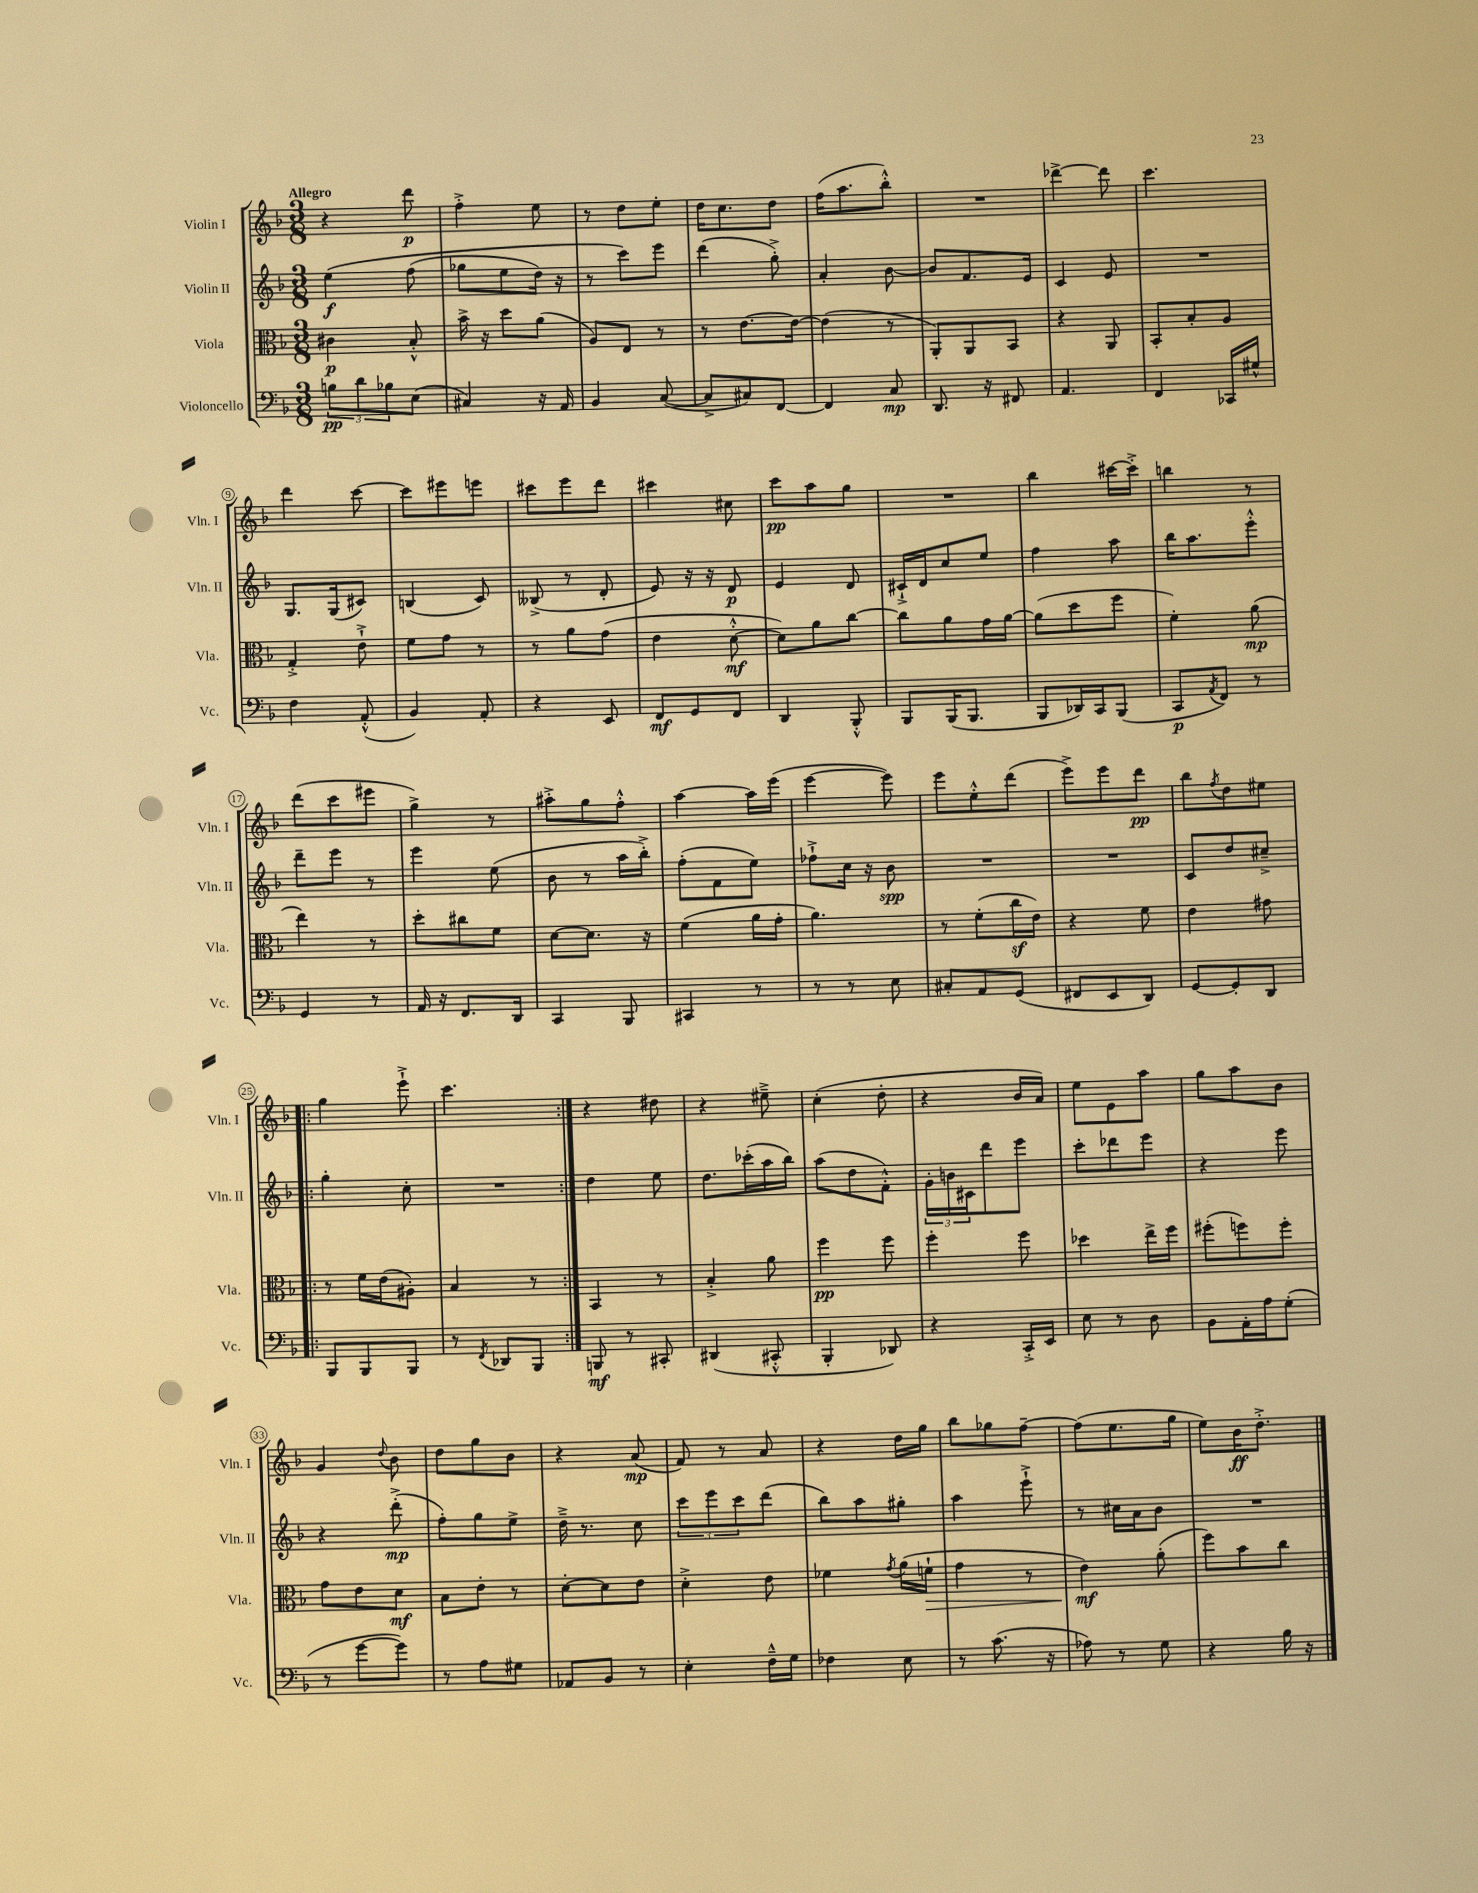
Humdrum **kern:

**kern	**dynam	**kern	**dynam	**kern	**dynam	**kern	**dynam
*part4	*part4	*part3	*part3	*part2	*part2	*part1	*part1
*staff4	*staff4	*staff3	*staff3	*staff2	*staff2	*staff1	*staff1
*I"Violoncello	*	*I"Viola	*	*I"Violin II	*	*I"Violin I	*
*I'Vc.	*	*I'Vla.	*	*I'Vln. II	*	*I'Vln. I	*
*clefF4	*	*clefC3	*	*clefG2	*	*clefG2	*
*k[b-]	*	*k[b-]	*	*k[b-]	*	*k[b-]	*
*M3/8	*	*M3/8	*	*M3/8	*	*M3/8	*
=1	=1	=1	=1	=1	=1	=1	=1
!	!	!	!	!	!	!LO:TX:a:B:t=Allegro	!
12Bn\L	pp	4c#X\	p	(4ee\	f	4r	.
12d\	.	.	.	.	.	.	.
12B-X\	.	.	.	.	.	.	.
(8E\J	.	8B-'^^/	.	(8ff\	.	8ddd\	p
=2	=2	=2	=2	=2	=2	=2	=2
4C#X/)	.	16b-^\	.	8gg-X\L	.	4ff'^\	.
.	.	16r	.	.	.	.	.
.	.	8dd\L	.	8ee\	.	.	.
16r	.	(8a\J	.	16dd\Jk)	.	8ee\	.
16AA/	.	.	.	16r	.	.	.
=3	=3	=3	=3	=3	=3	=3	=3
4BB-/	.	8A/L)	.	8r	.	8r	.
.	.	8E/J	.	8ccc\L)	.	8dd\L	.
([8C/	.	8r	.	8eee\J	.	8ee'\J	.
=4	=4	=4	=4	=4	=4	=4	=4
8C^/L]	.	8r	.	(4ddd\	.	16dd\KL	.
.	.	.	.	.	.	8.cc\	.
8C#X/)	.	[8.e\L	.	.	.	.	.
[8FF/J	.	.	.	8gg'^\)	.	8dd\J	.
.	.	16e\Jk_	.	.	.	.	.
=5	=5	=5	=5	=5	=5	=5	=5
4FF/]	.	(4e\]	.	4a'/	.	(16ff\KL	.
.	.	.	.	.	.	8.aa\	.
8C/	mp	8r	.	[8b-\	.	8bb-'^^\J)	.
=6	=6	=6	=6	=6	=6	=6	=6
8.DD/	.	8AA'/L)	.	8b-/L]	.	4.r	.
.	.	8AA/	.	8.f/	.	.	.
16r	.	.	.	.	.	.	.
8FF#X/	.	8BB-/J	.	.	.	.	.
.	.	.	.	16e/Jk	.	.	.
=7	=7	=7	=7	=7	=7	=7	=7
4.AA/	.	4r	.	4c/	.	[4ddd-X^\	.
.	.	8AA/	.	8e/	.	8ddd-\]	.
=8	=8	=8	=8	=8	=8	=8	=8
4FF/	.	8BB-'/L	.	4.r	.	4.ccc\	.
.	.	8B-'/	.	.	.	.	.
16CC-X/LL	.	8A/J	.	.	.	.	.
16G#X^^/JJ	.	.	.	.	.	.	.
!!LO:LB:g=z
=9	=9	=9	=9	=9	=9	=9	=9
4F\	.	4G'^/	.	8.G/L	.	4ddd\	.
.	.	.	.	(16G/k	.	.	.
(8AA'^^/	.	8e`^\	.	8c#X/J)	.	[8ccc\	.
=10	=10	=10	=10	=10	=10	=10	=10
4BB-/)	.	8f\L	.	(4Bn/	.	8ccc\L]	.
.	.	8g\J	.	.	.	8eee#X\	.
8AA'/	.	8r	.	8c/)	.	8eeen\J	.
=11	=11	=11	=11	=11	=11	=11	=11
4r	.	8r	.	(8B--X^/	.	8ccc#X\L	.
.	.	8a\L	.	8r	.	8eee\	.
8EE/	.	(8g\J	.	8d'/	.	8ddd\J	.
=12	=12	=12	=12	=12	=12	=12	=12
8FF/L	mf	4e\	.	8e/)	.	4ccc#X\	.
8GG/	.	.	.	16r	.	.	.
.	.	.	.	16r	.	.	.
8FF/J	.	[8d'^^\	mf	8d/	p	8cc#X\	.
=13	=13	=13	=13	=13	=13	=13	=13
4DD/	.	8d\L])	.	4e/	.	8ccc\L	pp
.	.	8a\	.	.	.	8aa\	.
8BBB-'^^/	.	[8cc\J	.	8d/	.	8gg\J	.
=14	=14	=14	=14	=14	=14	=14	=14
8BBB-/L	.	8cc\L]	.	16c#X`^/LL	.	4.r	.
.	.	.	.	16d/J	.	.	.
(16BBB-/K	.	8a\	.	8cc/	.	.	.
8.BBB-/J	.	.	.	.	.	.	.
.	.	16g\L	.	8ee/J	.	.	.
.	.	[16a\JJ	.	.	.	.	.
=15	=15	=15	=15	=15	=15	=15	=15
8BBB-/L	.	(8a\L]	.	4ff\	.	4bb-\	.
16DD-X/L)	.	8dd\	.	.	.	.	.
16CC/J	.	.	.	.	.	.	.
(8BBB-/J	.	8ff\J	.	8aa\	.	[16ccc#X\LL	.
.	.	.	.	.	.	16ccc#'^\JJ]	.
=16	=16	=16	=16	=16	=16	=16	=16
8CC/L	p	4f'\)	.	16bb-\KL	.	4bbn\	.
.	.	.	.	8.aa\	.	.	.
8qAA/	.	.	.	.	.	.	.
8FF/J)	.	.	.	.	.	.	.
8r	.	(8a\	mp	8eee'^^\J	.	8r	.
!!LO:LB:g=z
=17	=17	=17	=17	=17	=17	=17	=17
4GG/	.	4ee\)	.	8ddd~\L	.	(8ddd\L	.
.	.	.	.	8eee\J	.	8ccc\	.
8r	.	8r	.	8r	.	8eee#X\J	.
=18	=18	=18	=18	=18	=18	=18	=18
16AA/	.	8dd'\L	.	4eee\	.	4gg^\)	.
16r	.	.	.	.	.	.	.
8.FF/L	.	8cc#X\	.	.	.	.	.
.	.	8f\J	.	(8ee\	.	8r	.
16DD/Jk	.	.	.	.	.	.	.
=19	=19	=19	=19	=19	=19	=19	=19
4CC/	.	[8d\L	.	8b-\	.	8aa#X'^\L	.
.	.	8.d\J]	.	8r	.	8gg\	.
8BBB-/	.	.	.	16aa\LL	.	8ff'^^\J	.
.	.	16r	.	16bb-'^\JJ)	.	.	.
=20	=20	=20	=20	=20	=20	=20	=20
4CC#X/	.	(4f\	.	(8ff'\L	.	[4aa\	.
.	.	.	.	8f\	.	.	.
8r	.	16a\LL	.	8ee\J)	.	16aa\LL]	.
.	.	16g'\JJ	.	.	.	(16eee\JJ	.
=21	=21	=21	=21	=21	=21	=21	=21
8r	.	4.a\)	.	8ff-X`^\L	.	[4eee\	.
8r	.	.	.	16cc\Jk	.	.	.
.	.	.	.	16r	.	.	.
8E\	.	.	.	8b-\	spp	8eee\])	.
=22	=22	=22	=22	=22	=22	=22	=22
8C#X'/L	.	8r	.	4.r	.	8eee\L	.
8AA/	.	(8f'\L	.	.	.	8ee'^^\	.
(8GG/J	.	16ccz\L	.	.	.	(8ddd\J	.
.	.	16e\JJ)	.	.	.	.	.
=23	=23	=23	=23	=23	=23	=23	=23
8FF#X/L	.	4r	.	4.r	.	8eee^\L)	.
8EE/	.	.	.	.	.	8eee\	.
8DD/J)	.	8f\	.	.	.	8ddd\J	pp
=24	=24	=24	=24	=24	=24	=24	=24
[8GG/L	.	4e\	.	8c/L	.	8bb-\L	.
.	.	.	.	.	.	8qff/	.
8GG'/]	.	.	.	8dd/	.	8dd\	.
8DD/J	.	8g#X\	.	8cc#X~^/J	.	8ee#X\J	.
!!LO:LB:g=z
=25!|:	=25!|:	=25!|:	=25!|:	=25!|:	=25!|:	=25!|:	=25!|:
8BBB-/L	.	8r	.	4gg'\	.	4gg\	.
8BBB-/	.	16f\LL	.	.	.	.	.
.	.	(16e\J	.	.	.	.	.
8BBB-/J	.	8A#X'\J)	.	8cc'\	.	8eee`^\	.
=26	=26	=26	=26	=26	=26	=26	=26
8r	.	4B-/	.	4.r	.	4.ccc\	.
8qFF/	.	.	.	.	.	.	.
8DD-X/L	.	.	.	.	.	.	.
8BBB-/J	.	8r	.	.	.	.	.
=27:|!	=27:|!	=27:|!	=27:|!	=27:|!	=27:|!	=27:|!	=27:|!
8BBBn/	mf	4BB-/	.	4dd\	.	4r	.
8r	.	.	.	.	.	.	.
8CC#X'/	.	8r	.	8ee\	.	8dd#X\	.
=28	=28	=28	=28	=28	=28	=28	=28
(4DD#X/	.	4B-'^/	.	8.dd\L	.	4r	.
.	.	.	.	(16ccc-X'\L	.	.	.
8CC#X'^^/	.	8a\	.	16aa\	.	8ee#X~^\	.
.	.	.	.	16bb-\JJ)	.	.	.
=29	=29	=29	=29	=29	=29	=29	=29
4BBB-'/	.	4ff\	pp	(8aa\L	.	(4cc'\	.
.	.	.	.	8dd\	.	.	.
8DD-X/)	.	8ff\	.	8f'^^\J)	.	8dd'\	.
=30	=30	=30	=30	=30	=30	=30	=30
4r	.	4ff'\	.	24g'\LL	.	4r	.
.	.	.	.	24bn\	.	.	.
.	.	.	.	24c#X\J	.	.	.
.	.	.	.	8ddd\	.	.	.
16CC'^/LL	.	8ff\	.	8eee\J	.	16b-/LL	.
16EE/JJ	.	.	.	.	.	16a/JJ)	.
=31	=31	=31	=31	=31	=31	=31	=31
8E\	.	4dd-X\	.	8ccc'\L	.	8ee\L	.
8r	.	.	.	8ddd-X\	.	8e\	.
8D\	.	16ee^\LL	.	8eee\J	.	8aa\J	.
.	.	16ff\JJ	.	.	.	.	.
=32	=32	=32	=32	=32	=32	=32	=32
8BB-\L	.	(8ff#X'\L	.	4r	.	8gg\L	.
16AA'\L	.	8ffn\)	.	.	.	8aa\	.
16A\J	.	.	.	.	.	.	.
(8G'\J	.	8ff'\J	.	8eee\	.	8b-\J	.
!!LO:LB:g=z
=33	=33	=33	=33	=33	=33	=33	=33
8r	.	8g\L	.	4r	.	4g/	.
[8g\L	.	8e\	.	.	.	.	.
.	.	.	.	.	.	8qqdd/	.
8g\J])	.	8d\J	mf	(8ddd'^\	mp	8b-\	.
=34	=34	=34	=34	=34	=34	=34	=34
8r	.	8B-\L	.	8ff'\L)	.	8dd\L	.
8A\L	.	8e'\J	.	8gg\	.	8gg\	.
8G#X\J	.	8r	.	8ee^\J	.	8b-\J	.
=35	=35	=35	=35	=35	=35	=35	=35
8AA-X/L	.	[8d'\L	.	16dd~^\	.	4r	.
.	.	.	.	8.r	.	.	.
8BB-/J	.	8d\]	.	.	.	.	.
8r	.	8e\J	.	8cc\	.	(8a/	mp
=36	=36	=36	=36	=36	=36	=36	=36
4E'\	.	4d'^\	.	12ccc\L	.	8f/)	.
.	.	.	.	12eee\	.	.	.
.	.	.	.	.	.	8r	.
.	.	.	.	12ccc\	.	.	.
16F~^^\LL	.	8e\	.	(8ddd\J	.	8a/	.
16G\JJ	.	.	.	.	.	.	.
=37	=37	=37	=37	=37	=37	=37	=37
4F-X\	.	4f-X\	.	8bb-\L)	.	4r	.
.	.	.	.	8aa\	.	.	.
.	.	8qg/	.	.	.	.	.
8E\	.	(16a\LL	.	8gg#X'\J	.	16dd\LL	.
!	!	!	!LO:HP:b	!	!	!	!
.	.	16fn`\JJ	>	.	.	16gg\JJ	.
=38	=38	=38	=38	=38	=38	=38	=38
8r	.	4g\	.	4aa\	.	8bb-\L	.
(8.c\	.	.	.	.	.	8gg-X\	.
.	.	8r	.	8eee`^\	.	[8ff~\J	.
16r	.	.	.	.	.	.	.
=39	=39	=39	=39	=39	=39	=39	=39
8A-X\)	.	4e\)	mf	8r	.	(8ff\L]	.
8r	.	.	.	16cc#X\LL	.	8.ee\	.
.	.	.	.	16a\J	.	.	.
8G\	.	(8a'\	]	8b-\J	.	.	.
.	.	.	.	.	.	16gg\Jk	.
=40	=40	=40	=40	=40	=40	=40	=40
4r	.	8ff\L)	.	4.r	.	8ee\L)	.
.	.	8b-\	.	.	.	16b-\K	ff
.	.	.	.	.	.	8.dd'^\J	.
16B-\	.	8cc\J	.	.	.	.	.
16r	.	.	.	.	.	.	.
==	==	==	==	==	==	==	==
*-	*-	*-	*-	*-	*-	*-	*-
